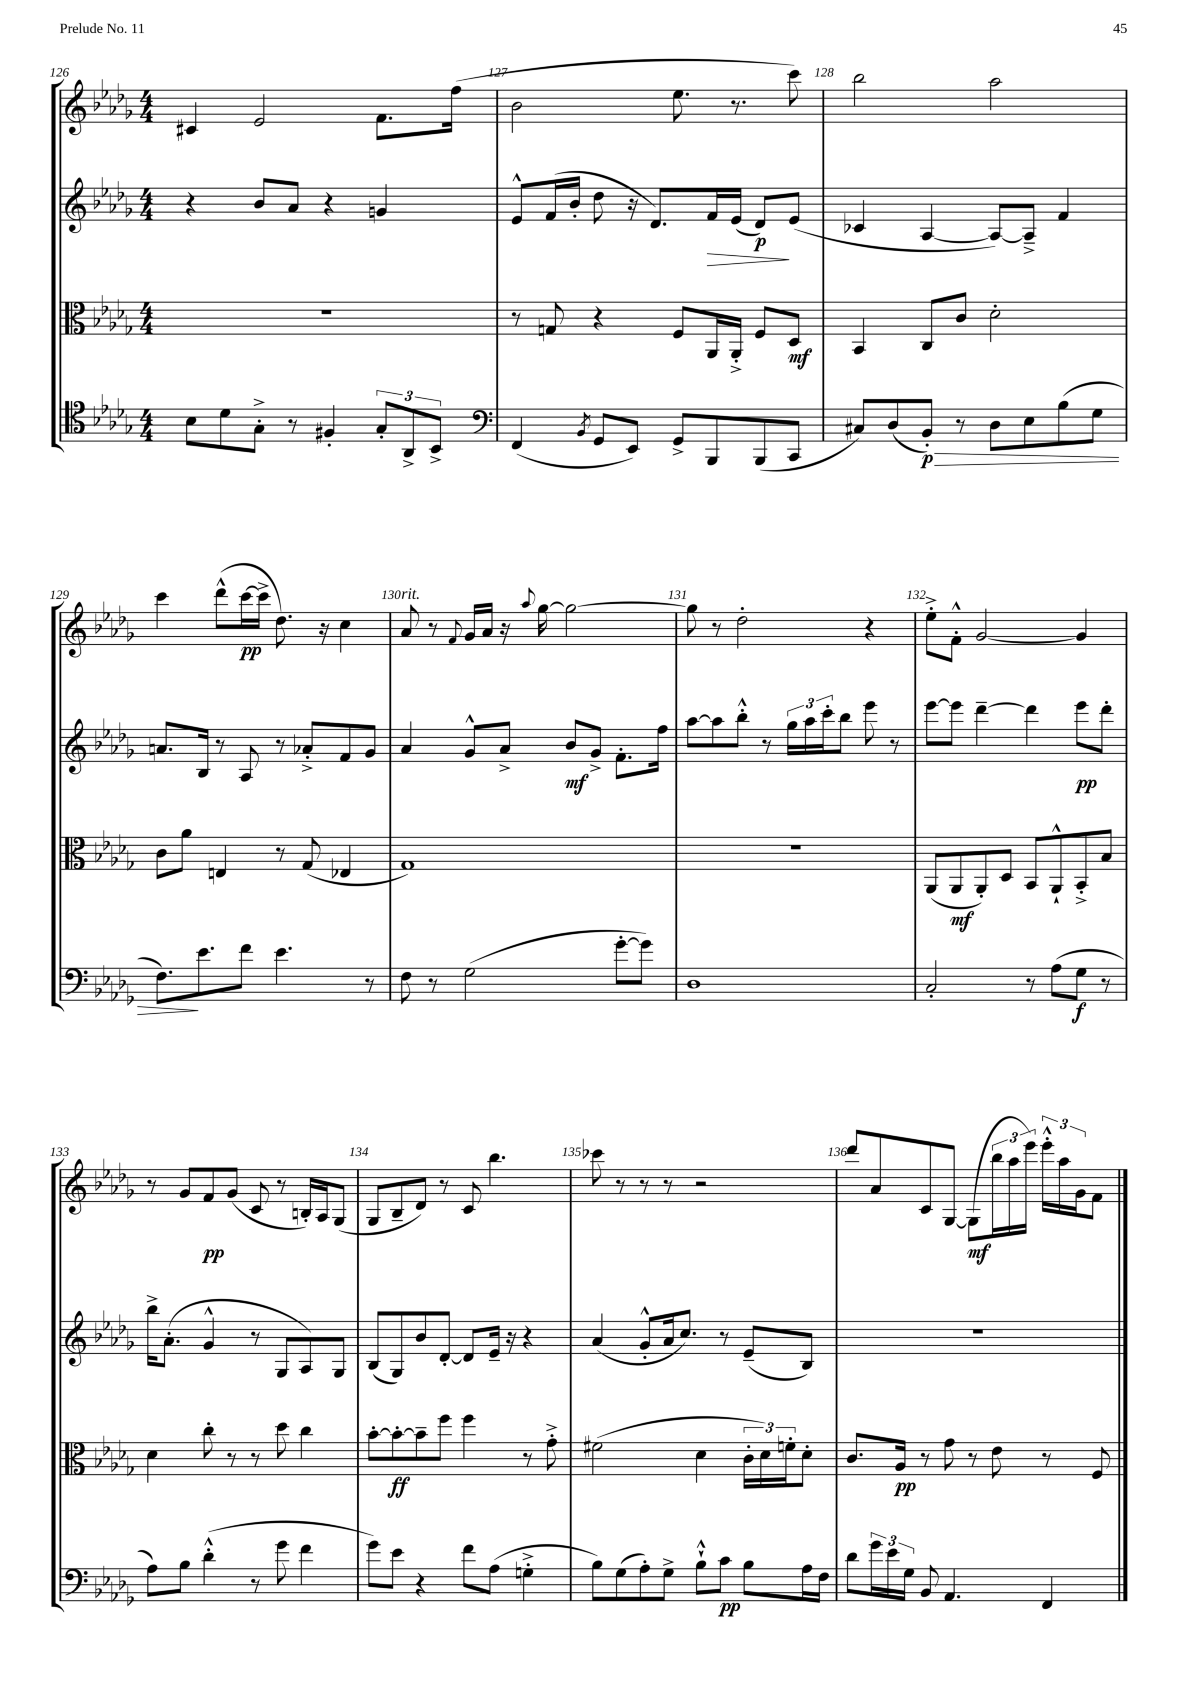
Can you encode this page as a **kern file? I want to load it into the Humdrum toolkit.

**kern	**dynam	**kern	**dynam	**kern	**dynam	**kern	**dynam
*part4	*part4	*part3	*part3	*part2	*part2	*part1	*part1
*staff4	*staff4	*staff3	*staff3	*staff2	*staff2	*staff1	*staff1
*clefC4	*	*clefC3	*	*clefG2	*	*clefG2	*
*k[b-e-a-d-g-]	*	*k[b-e-a-d-g-]	*	*k[b-e-a-d-g-]	*	*k[b-e-a-d-g-]	*
*M4/4	*	*M4/4	*	*M4/4	*	*M4/4	*
=126	=126	=126	=126	=126	=126	=126	=126
8B-\L	.	1r	.	4r	.	4c#X/	.
8d-\	.	.	.	.	.	.	.
8G-'^\J	.	.	.	8b-/L	.	2e-/	.
8r	.	.	.	8a-/J	.	.	.
4F#X'/	.	.	.	4r	.	.	.
12G-'/L	.	.	.	4gn/	.	8.f\L	.
12AA-^/	.	.	.	.	.	.	.
12BB-^/J	.	.	.	.	.	.	.
.	.	.	.	.	.	(16ff\Jk	.
=127	=127	=127	=127	=127	=127	=127	=127
*clefF4	*	*	*	*	*	*	*
(4FF/	.	8r	.	8e-^^/L	.	2b-\	.
.	.	8Gn/	.	(16f/L	.	.	.
.	.	.	.	16b-'/JJ	.	.	.
8qBB-/	.	.	.	.	.	.	.
8GG-/L	.	4r	.	8dd-\	.	.	.
8EE-/J)	.	.	.	16r	.	.	.
.	.	.	.	8.d-/L)	.	.	.
8GG-^/L	.	8F/L	.	.	.	8.ee-\	.
!	!	!	!	!	!LO:HP:b	!	!
8BBB-/	.	16AA-/L	.	16f/L	>	.	.
.	.	16AA-'^/JJ	.	(16e-/JJ	.	8.r	.
(8BBB-/	.	8F/L	.	8d-/L)	p	.	.
8CC/J	.	8D-/J	mf	(8e-/J	]	8ccc\)	.
=128	=128	=128	=128	=128	=128	=128	=128
8C#X/L)	.	4BB-/	.	4c-X/	.	2bb-\	.
(8D-/	.	.	.	.	.	.	.
!	!LO:HP:b	!	!	!	!	!	!
8BB-'/J)	> p	8C/L	.	[4A-/	.	.	.
8r	.	8c/J	.	.	.	.	.
8D-\L	.	2d-'\	.	8A-/L_)	.	2aa-\	.
8E-\	.	.	.	8A-~^/J]	.	.	.
(8B-\	.	.	.	4f/	.	.	.
8G-\J	.	.	.	.	.	.	.
!!LO:LB:g=z
=129	=129	=129	=129	=129	=129	=129	=129
8.F\L)	.	8c\L	.	8.an/L	.	4ccc\	.
.	.	8a-\J	.	.	.	.	.
8.e-\	]	.	.	16B-/Jk	.	.	.
.	.	4En/	.	8r	.	(8ddd-^^\L	.
8f\J	.	.	.	8A-/	.	[16ccc\L	pp
.	.	.	.	.	.	16ccc^\JJ]	.
4.e-\	.	8r	.	8r	.	8.dd-\)	.
.	.	(8G-/	.	8a-X'^/L	.	.	.
.	.	.	.	.	.	16r	.
.	.	4E-X/	.	8f/	.	4cc\	.
8r	.	.	.	8g-/J	.	.	.
=130	=130	=130	=130	=130	=130	=130	=130
!	!	!	!	!	!	!LO:TX:a:i:t=rit.	!
8F\	.	1G-)	.	4a-/	.	8a-/	.
8r	.	.	.	.	.	8r	.
.	.	.	.	.	.	8qqf/	.
(2G-\	.	.	.	8g-^^/L	.	16g-/LL	.
.	.	.	.	.	.	16a-/JJ	.
.	.	.	.	8a-^/J	.	16r	.
.	.	.	.	.	.	8qqaa-/	.
.	.	.	.	.	.	[16gg-\	.
.	.	.	.	8b-/L	mf	2gg-\_	.
.	.	.	.	8g-^/J	.	.	.
[8g-'\L	.	.	.	8.f'\L	.	.	.
8g-\J])	.	.	.	.	.	.	.
.	.	.	.	16ff\Jk	.	.	.
=131	=131	=131	=131	=131	=131	=131	=131
1D-	.	1r	.	[8aa-\L	.	8gg-\]	.
.	.	.	.	8aa-\]	.	8r	.
.	.	.	.	8bb-'^^\J	.	2dd-'\	.
.	.	.	.	8r	.	.	.
.	.	.	.	24gg-\LL	.	.	.
.	.	.	.	24aa-\	.	.	.
.	.	.	.	24ccc'\J	.	.	.
.	.	.	.	8bb-\J	.	.	.
.	.	.	.	8eee-\	.	4r	.
.	.	.	.	8r	.	.	.
=132	=132	=132	=132	=132	=132	=132	=132
2C'/	.	(8AA-/L	.	[8eee-\L	.	8ee-'^\L	.
.	.	8AA-/	mf	8eee-\J]	.	8f'^^\J	.
.	.	8AA-'/)	.	[4ddd-~\	.	[2g-/	.
.	.	8D-/J	.	.	.	.	.
8r	.	8BB-/L	.	4ddd-\]	.	.	.
(8A-\L	.	8AA-`^^/	.	.	.	.	.
8G-\J	f	8BB-'^/	.	8eee-\L	pp	4g-/]	.
8r	.	8B-/J	.	8ddd-'\J	.	.	.
!!LO:LB:g=z
=133	=133	=133	=133	=133	=133	=133	=133
8A-\L)	.	4d-\	.	16bb-^\KL	.	8r	.
.	.	.	.	(8.a-'\J	.	.	.
8B-\J	.	.	.	.	.	8g-/L	.
(4d-'^^\	.	8cc'\	.	4g-^^/	.	8f/	pp
.	.	8r	.	.	.	(8g-/J	.
8r	.	8r	.	8r	.	8c/	.
8g-\	.	8dd-\	.	8G-/L	.	8r	.
4f\	.	4cc\	.	8A-/)	.	16Bn'/LL)	.
.	.	.	.	.	.	16A-/J	.
.	.	.	.	8G-/J	.	(8G-/J	.
=134	=134	=134	=134	=134	=134	=134	=134
8g-\L)	.	[8b-'\L	.	(8B-/L	.	8G-/L	.
8e-\J	.	8b-'\_	ff	8G-/)	.	8B-~/	.
4r	.	8b-~\]	.	8b-/	.	8d-/J)	.
.	.	8ff\J	.	[8d-'/J	.	8r	.
8f\L	.	4ff\	.	8d-/L]	.	8c/	.
(8A-\J	.	.	.	16e-~/Jk	.	4.bb-\	.
.	.	.	.	16r	.	.	.
4Gn'^\	.	8r	.	4r	.	.	.
.	.	8g-'^\	.	.	.	.	.
=135	=135	=135	=135	=135	=135	=135	=135
8B-\L)	.	(2f#X\	.	(4a-/	.	8ccc-X\	.
(8G-\	.	.	.	.	.	8r	.
8A-'\)	.	.	.	8g-'^^/L	.	8r	.
8G-^\J	.	.	.	16a-/k	.	8r	.
.	.	.	.	8.cc/J)	.	.	.
8B-`^^\L	.	4d-\	.	.	.	2r	.
8c\J	pp	.	.	8r	.	.	.
8B-\L	.	24c'\LL	.	(8e-~/L	.	.	.
.	.	24d-\)	.	.	.	.	.
.	.	24fn'\J	.	.	.	.	.
16A-\L	.	8d-'\J	.	8B-/J)	.	.	.
16F\JJ	.	.	.	.	.	.	.
=136	=136	=136	=136	=136	=136	=136	=136
8d-\L	.	8.c/L	.	1r	.	8ddd-/L	.
24g-\L	.	.	.	.	.	8a-/	.
24e-\	.	.	.	.	.	.	.
.	.	16A-/Jk	pp	.	.	.	.
24G-\JJ	.	.	.	.	.	.	.
8BB-/	.	8r	.	.	.	8c/	.
4.AA-/	.	8g-\	.	.	.	[8G-/J	.
.	.	8r	.	.	.	(8G-\L]	mf
.	.	8e-\	.	.	.	24bb-\L	.
.	.	.	.	.	.	24aa-\	.
.	.	.	.	.	.	24eee-\JJ)	.
4FF/	.	8r	.	.	.	24eee-'^^\LL	.
.	.	.	.	.	.	24aa-\	.
.	.	.	.	.	.	24g-\J	.
.	.	8F/	.	.	.	8f\J	.
==	==	==	==	==	==	==	==
*-	*-	*-	*-	*-	*-	*-	*-
